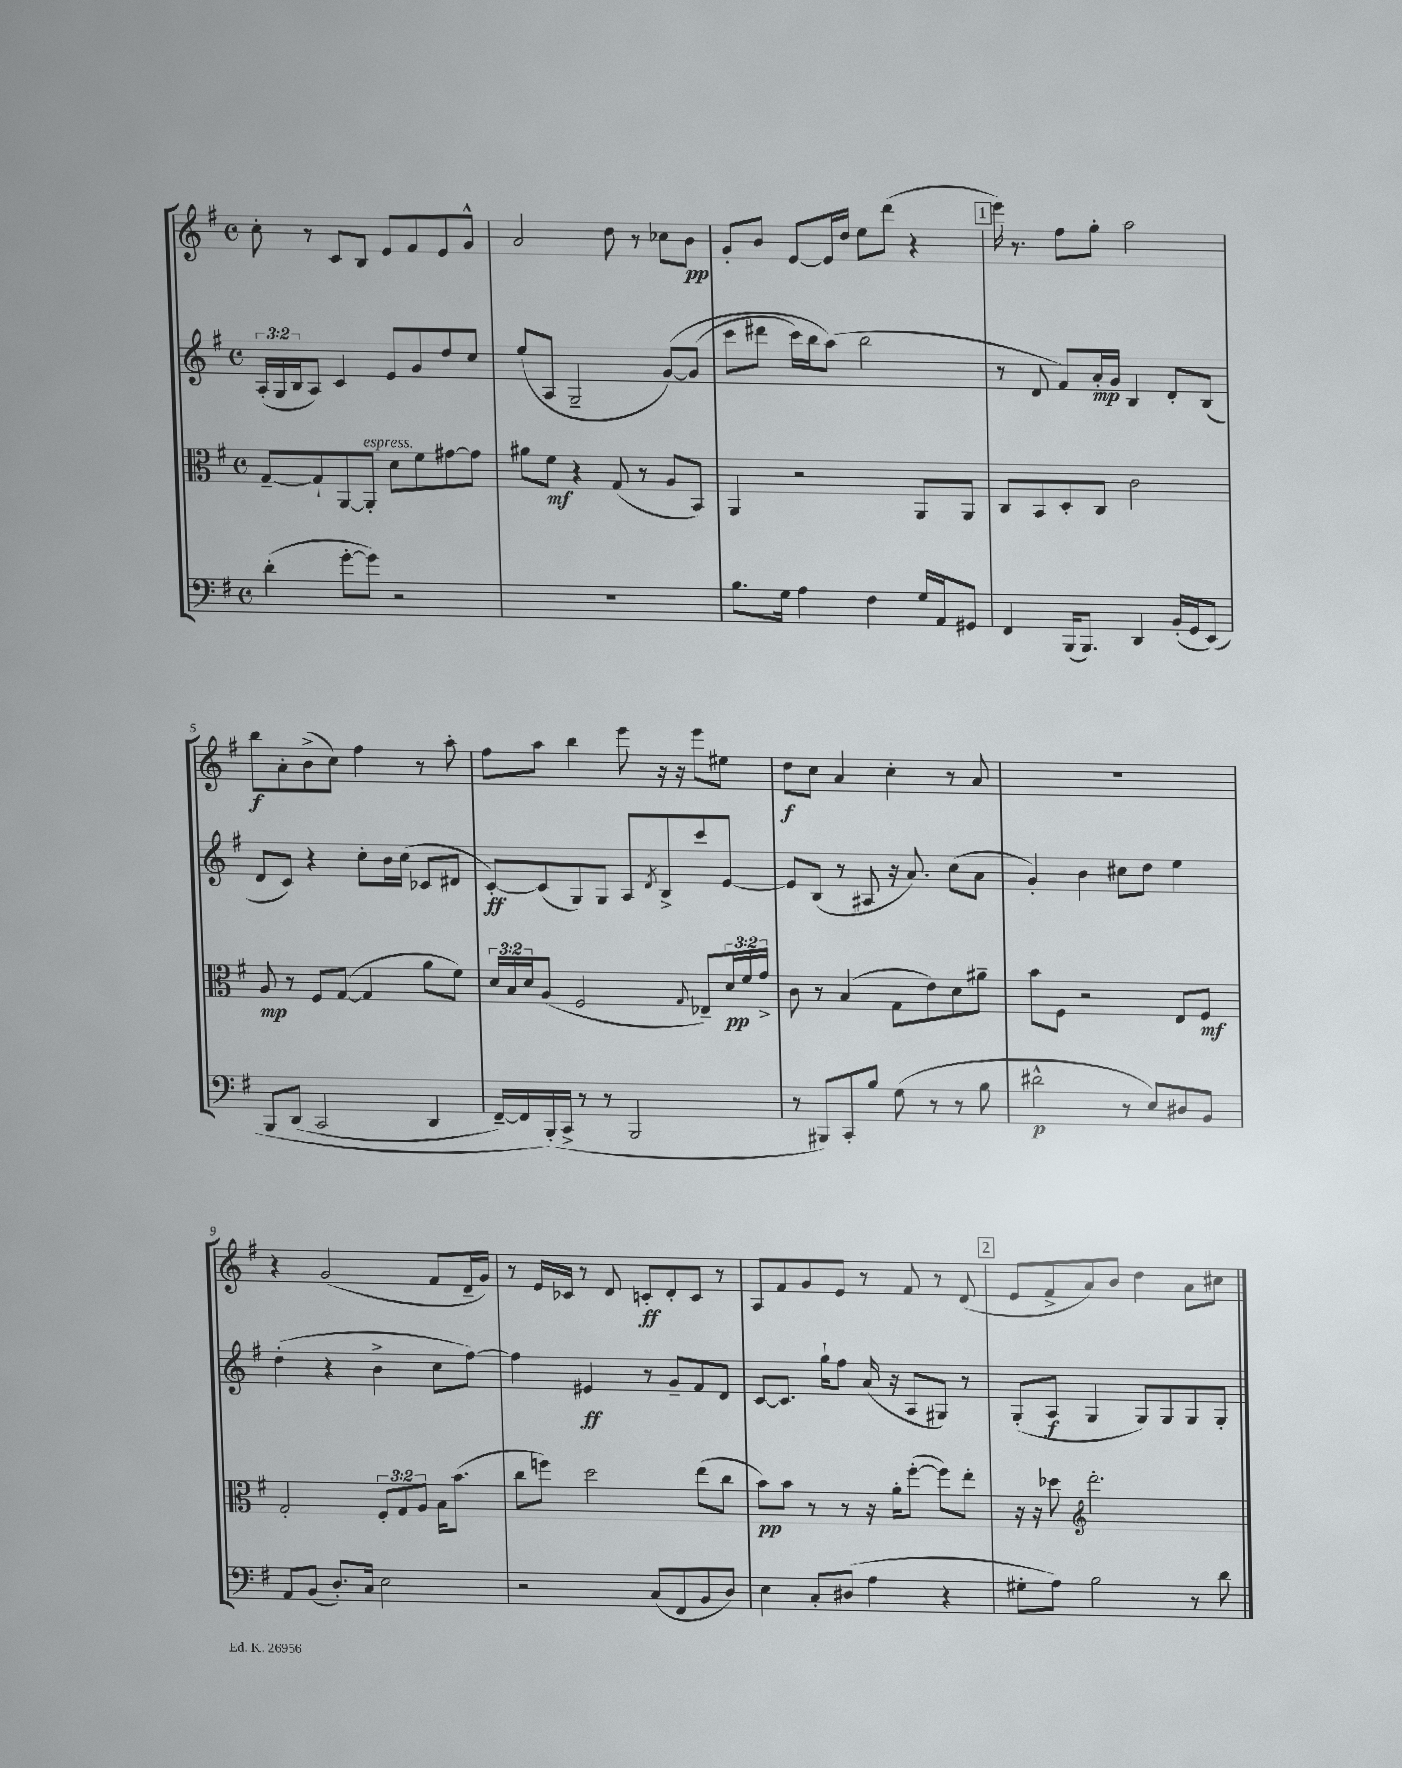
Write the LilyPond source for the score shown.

<<
\new StaffGroup <<
\new Staff = "s0" {
    \clef treble \key g \major \defaultTimeSignature \time 4/4
    c''8-. r8 c'8 b8 e'8 fis'8 e'8 g'8-^ |
    a'2 d''8 r8 ces''8 b'8\pp |
    g'8-. b'8 e'8~ e'16 d''16 e''8 d'''8( r4 |
    \mark \markup { \box "1" } e'''16) r8. fis''8 g''8-. a''2 |
    b''8\f a'8-. b'8->( c''8) fis''4 r8 a''8-. |
    fis''8 a''8 b''4 e'''8 r16 r16 e'''8 eis''8 |
    d''8\f c''8 a'4 c''4-. r8 a'8 |
    R1 |
    r4 g'2( fis'8 d'16-- g'16) |
    r8 e'16 ces'16 r8 d'8 c'8-.\ff d'8-. c'8 r8 |
    a8 fis'8 g'8 e'8 r8 fis'8 r8 d'8( |
    \mark \markup { \box "2" } e'8 fis'8-> a'8) b'8 d''4 a'8 cis''8 \bar "|." |
}
\new Staff = "s1" {
    \clef treble \key g \major \defaultTimeSignature \time 4/4 \override Staff.TupletNumber.text = #tuplet-number::calc-fraction-text
    \tuplet 3/2 { a16-.( g16 b16 } a8) c'4 e'8 g'8 d''8 c''8 |
    e''8( a8 g2-- g'8~)\( g'8( |
    c'''8 dis'''8 c'''16) b''16 a''8(\) b''2 |
    \mark \markup { \box "1" } r8 d'8 fis'8) a'16-.\mp g'16 b4 d'8-. b8( |
    d'8 c'8) r4 c''8-. b'16 c''16( ces'8 dis'8 |
    c'8~-.\ff) c'8( g8) g8 a8 \acciaccatura { d'8 } b8-> c'''8 e'8~ |
    e'8 b8( r8 ais8 r16 a'8.) c''8( a'8 |
    g'4-.) b'4 cis''8 d''8 e''4 |
    d''4-.( r4 b'4-> c''8 fis''8~) |
    fis''4 eis'4\ff r8 g'8-- fis'8 d'8 |
    c'8~ c'8. g''16-! fis''8 a'16( r16 a8 gis8) r8 |
    \mark \markup { \box "2" } g8-.( a8\f g4 g8) g8 g8 g8-. \bar "|." |
}
\new Staff = "s2" {
    \clef alto \key g \major \defaultTimeSignature \time 4/4 \override Staff.TupletNumber.text = #tuplet-number::calc-fraction-text
    g8~-- g8-! a,8~ a,8-.^\markup { \italic "espress." } d'8 fis'8 gis'8~ gis'8 |
    ais'8 fis'8\mf r4 g8( r8 a8 b,8) |
    a,4 r2 a,8 a,8 |
    \mark \markup { \box "1" } c8 b,8 d8-. c8 c'2 |
    a8\mp r8 fis8 g8~( g4 a'8 fis'8) |
    \tuplet 3/2 { d'16 b16 d'16 } a8( fis2 \appoggiatura { g8 } ees8--) \tuplet 3/2 { d'16\pp fis'16 g'16-> } |
    c'8 r8 b4( g8 e'8) d'8 ais'8-- |
    b'8 fis8 r2 e8 fis8\mf |
    g2-. \tuplet 3/2 { fis8-. g8 a8 } b16 b'8.( |
    c''8 f''8) d''2 e''8( c''8 |
    b'8\pp) b'8 r8 r8 r16 a'16-. fis''8~-.( fis''8) e''8-. |
    \mark \markup { \box "2" } r16 r16 des''8 \clef treble d'''2.-. \bar "|." |
}
\new Staff = "s3" {
    \clef bass \key g \major \defaultTimeSignature \time 4/4
    d'4-.( g'8~-. g'8) r2 |
    R1 |
    b8. g16 a4 fis4 g16 a,16 gis,8 |
    \mark \markup { \box "1" } fis,4 b,,16( b,,8.) d,4 b,16-.( g,16 e,8)\( |
    b,,8 d,8( c,2 d,4 |
    fis,16~--) fis,16 b,,16-.(\) c,16-> r8 r8 b,,2 |
    r8 bis,,8) c,8-. b8 g8( r8 r8 b8 |
    dis'2-^\p r8 e8) dis8 b,8 |
    a,8 b,8( d8.-.) c16 e2 |
    r2 c8( fis,8 b,8 d8) |
    e4 c8-. dis8( a4 r4 |
    \mark \markup { \box "2" } gis8-. a8) b2 r8 d'8 \bar "|." |
}
>>
>>
